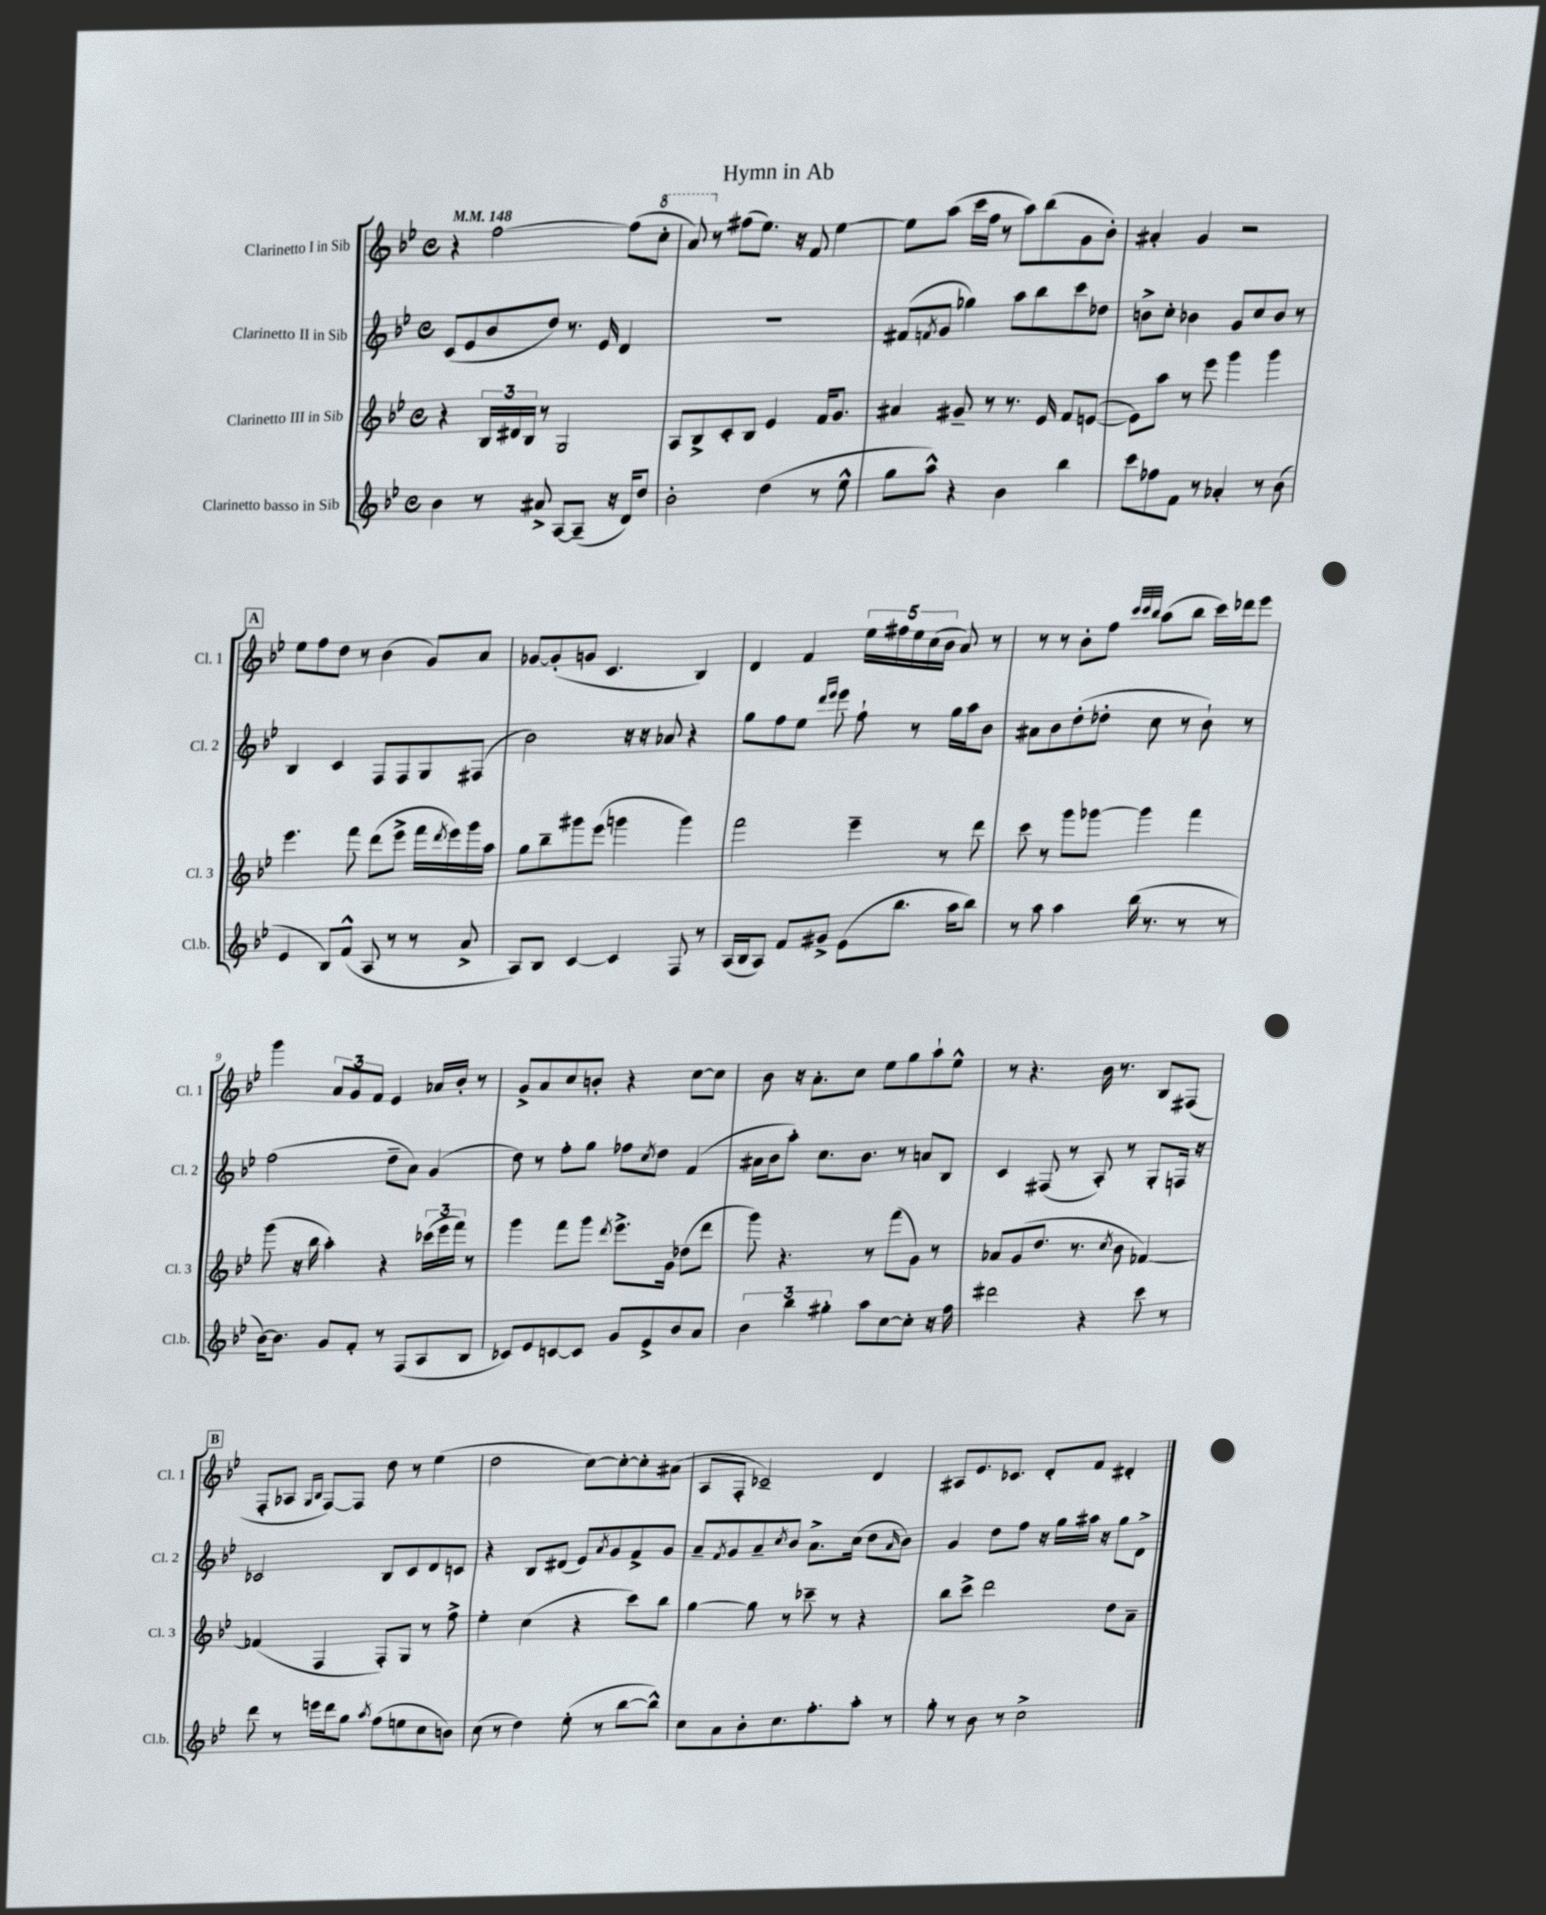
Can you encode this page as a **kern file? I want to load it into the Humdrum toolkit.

**kern	**kern	**kern	**kern
*part4	*part3	*part2	*part1
*staff4	*staff3	*staff2	*staff1
*I"Clarinetto basso in Sib	*I"Clarinetto III in Sib	*I"Clarinetto II in Sib	*I"Clarinetto I in Sib
*I'Cl.b.	*I'Cl. 3	*I'Cl. 2	*I'Cl. 1
*clefG2	*clefG2	*clefG2	*clefG2
*k[b-e-]	*k[b-e-]	*k[b-e-]	*k[b-e-]
*M4/4	*M4/4	*M4/4	*M4/4
*met(c)	*met(c)	*met(c)	*met(c)
*MM148	*MM148	*MM148	*MM148
=1	=1	=1	=1
4b-\	4r	(8c/L	4r
.	.	8e-/	.
8r	24B-/LL	8b-/	[2ff\
.	24d#X/	.	.
.	24B-/JJ	.	.
8a#X^/	8r	8dd/J)	.
[8A/L	2G/	8.r	.
(8A~/J]	.	.	.
.	.	16e-/	.
16r	.	4d/	(8ff\L]
16d/KL)	.	.	.
*	*	*	*8va
8dd/J	.	.	8ccc'\J
=2	=2	=2	=2
2b-'\	8A/L	1r	8aa/)
*	*	*	*X8va
.	8B-^/	.	8r
.	8c'/	.	(8ff#X\L
.	8B-/J	.	8.ee-\J)
(4dd\	4e-/	.	.
.	.	.	16r
.	.	.	8f/
8r	16f/KL	.	[4ee-\
.	8.g/J	.	.
8ee-^^\	.	.	.
=3	=3	=3	=3
8gg\L	4a#X/	(8f#X/L	8ee-\L]
.	.	8qfn/	.
8aa^^\J)	.	8g/J	(8aa\J
4r	8g#X~/	4gg-X\)	16ccc\LL
.	.	.	16ff\JJ
.	8r	.	8r
4b-\	8.r	8aa\L	8aa\L)
.	.	8bb-\	(8bb-\
.	16e-/	.	.
4bb-\	8f/L	8ccc\	8g\
.	([8en/J	8dd-X\J	8b-'\J)
=4	=4	=4	=4
8ccc\L	8e\L])	8bn^\L	4a#X'/
8ff-X\	8aa\J	8cc'\J	.
8f\J	8r	4b-X\	4g/
8r	8eee-\	.	.
4a-X'/	4ggg\	8g/L	2r
.	.	8cc/	.
8r	4ggg\	8b-/J	.
(8b-\	.	8r	.
!!LO:LB:g=z
!!LO:REH:place=s1:t=A
=5	=5	=5	=5
4e-/	4.eee-\	4B-/	8ee-\L
.	.	.	8ff\
8B-/L)	.	4c/	8dd\J
(8f^^/J	8fff\	.	8r
8A/	(8ddd\L	8F/L	(4b-\
8r	8eee-^\J	8F/	.
8r	16fff\LL	8G/	8g/L)
.	8qddd/	.	.
.	16eee-\)	.	.
8a^/	16ggg\	(8F#X/J	8a/J
.	16aa\JJ	.	.
=6	=6	=6	=6
8A/L)	8gg\L	2b-\)	[8g-X/L
8B-/J	8bb-~\	.	(8g-'/]
[4c/	8ggg#X\	.	8gn/J
.	(8eee-\J	.	4.c/
4c/]	4gggn\	16r	.
.	.	16r	.
.	.	8a-X/	.
8F/	4ggg\)	4r	4B-/)
8r	.	.	.
=7	=7	=7	=7
(16A/LL	2fff\	8gg\L	4d/
16B-/J	.	.	.
8A/J)	.	8ff\	.
8f/L	.	8ee-\J	4f/
.	.	16qqddd/LL	.
.	.	16qqeee-/JJ	.
8g#X^/J	.	8eee-\	.
(8e-\L	4eee-~\	8ff`\	20ee-\LL
.	.	.	20ff#X\
.	.	.	20ee-\
8.bb-\J	.	8r	.
.	.	.	(20cc\
.	.	.	20b-\JJ
.	8r	16gg\LL	8a/)
16aa\KL	.	16aa\J	.
8bb-\J)	8ddd\	8b-\J	8r
=8	=8	=8	=8
8r	8ccc\	8a#X\L	8r
8aa\	8r	8b-\	8r
4aa\	8ggg\L	(8dd'\	8b-'\L
.	[8ggg-X\J	8dd-X'\J	8ff\J
.	.	.	32qqccc/LLL
.	.	.	32qqccc/
.	.	.	32qqbb-/JJJ
(16bb-\	4ggg-\]	8cc\	(8aa\L
8.r	.	.	.
.	.	8r	8bb-\J
8r	4fff\	8b-`\)	16ccc\LL)
.	.	.	16ddd-X\J
8r	.	8r	8eee-\J
!!LO:LB:g=z
=9	=9	=9	=9
[16b-\KL)	(8ggg\	(2ff\	4ggg\
8.b-\J]	.	.	.
.	16r	.	.
.	16bb-\	.	.
8g/L	4aa'\)	.	12a/L
.	.	.	12g/
8f'/J	.	.	.
.	.	.	12f/J
8r	4r	8dd~\L	4e-/
(8F/L	.	8a\J)	.
8A/	(24ccc-X\LL	(4g/	16a-X/LL
.	24eee-\	.	.
.	.	.	16b-'/JJ
.	24fff\JJ)	.	.
8B-/J	8r	.	8r
=10	=10	=10	=10
8c-X/L)	4ggg\	8dd\)	8g^/L
8e-/	.	8r	8a/
[8cn/	8fff\L	8ff'\L	8cc/
8c/J]	8ggg\J	8gg\J	8bn'/J
.	8qddd/	.	.
8g/L	8.eee-^\L	8ff-X\L	4r
.	.	8qcc/	.
8e-^/	.	8dd\J	.
.	16g\Jk	.	.
8b-/	(8dd-X\L	(4f/	[8cc\L
8a/J	8ddd\J	.	8cc\J]
=11	=11	=11	=11
6b-\	8ggg\)	16a#X\LL	8b-\
.	.	16b-\J	.
.	4.r	8aa'\J)	16r
6bb-\	.	.	.
.	.	.	8.a'\L
.	.	8.cc\L	.
6gg#X'\	.	.	.
.	.	.	8cc\J
.	.	8.b-\J	.
8aa\L	8r	.	8ee-\L
[8cc\	(8fff\L	8r	8gg\
8cc'\J]	8g\J)	8an/L	8aa`\
16r	8r	8B-/J	8ee-^^\J
16ff\	.	.	.
=12	=12	=12	=12
2ddd#X\	8a-X/L	4c/	8r
.	(8g/	.	4.r
.	8.dd/J	(8F#X/	.
.	.	8r	.
.	8.r	.	.
4r	.	8A'/)	16b-\
.	.	.	8.r
.	8qcc/	.	.
.	8b-\	8r	.
8ccc\	[4f-X/)	8G'/L	8B-/L
8r	.	16Fn/Jk	(8F#X/J
.	.	16r	.
!!LO:LB:g=z
!!LO:REH:place=s1:t=B
=13	=13	=13	=13
8ddd\	(4f-X/]	2c-X/	8F'/L
8r	.	.	8A-X/J
.	.	.	16qqG/LL
.	.	.	16qqB-/JJ
16eeen\LL	4F/	.	[8F/L)
16ddd\J	.	.	.
8gg\J	.	.	8F/J]
8qaa/	.	.	.
(8ff\L	8F'/L)	8B-/L	8dd\
8een\	8G/J	8c-/	8r
8cc\	8r	8d/	(4ee-\
8bn\J)	8ff^\	8cn/J	.
=14	=14	=14	=14
(8cc\	4ee-'\	4r	2dd\
8r	.	.	.
4dd\)	(4cc\	8B-/L	.
.	.	(8d#X/J	.
(8ee-'\	4r	8e-/L)	[8cc\L)
.	.	8qa/	.
8r	.	8g/	8cc'\_
[8bb-\L	8ccc\L)	8f^/	8cc'\]
8bb-^^\J])	8bb-\J	8g/J	(8a#X\J
=15	=15	=15	=15
8cc\L	[4gg\	8a~/L	8A/L
.	.	8qf/	.
8a\	.	8g/	8F'/J
8b-'\	8gg\]	8a~/	2c-X~/)
.	.	8qcc/	.
8.cc\	8r	8b-/J	.
.	8ccc-X~\	8.a^\L	.
8.ff'\	.	.	.
.	8r	.	.
.	.	(16cc\Jk	.
8aa'\J	4r	8dd\L	4d/
.	.	16qqa/	.
8r	.	8b-\J)	.
=16	=16	=16	=16
8gg'\	8bb-\L	4g/	8A#X/L
8r	8ccc^\J	.	8.e-/
8b-\	2ddd\	8dd\L	.
.	.	.	8.c-X/J
8r	.	8ff\J	.
2cc^\	.	16r	8d'/L
.	.	16gg\LL	.
.	.	16aa#X\JJ	8f/J
.	.	16r	.
.	8dd\L	8gg\L	4d#X'/
.	8a~\J	8d^\J	.
==	==	==	==
*-	*-	*-	*-
